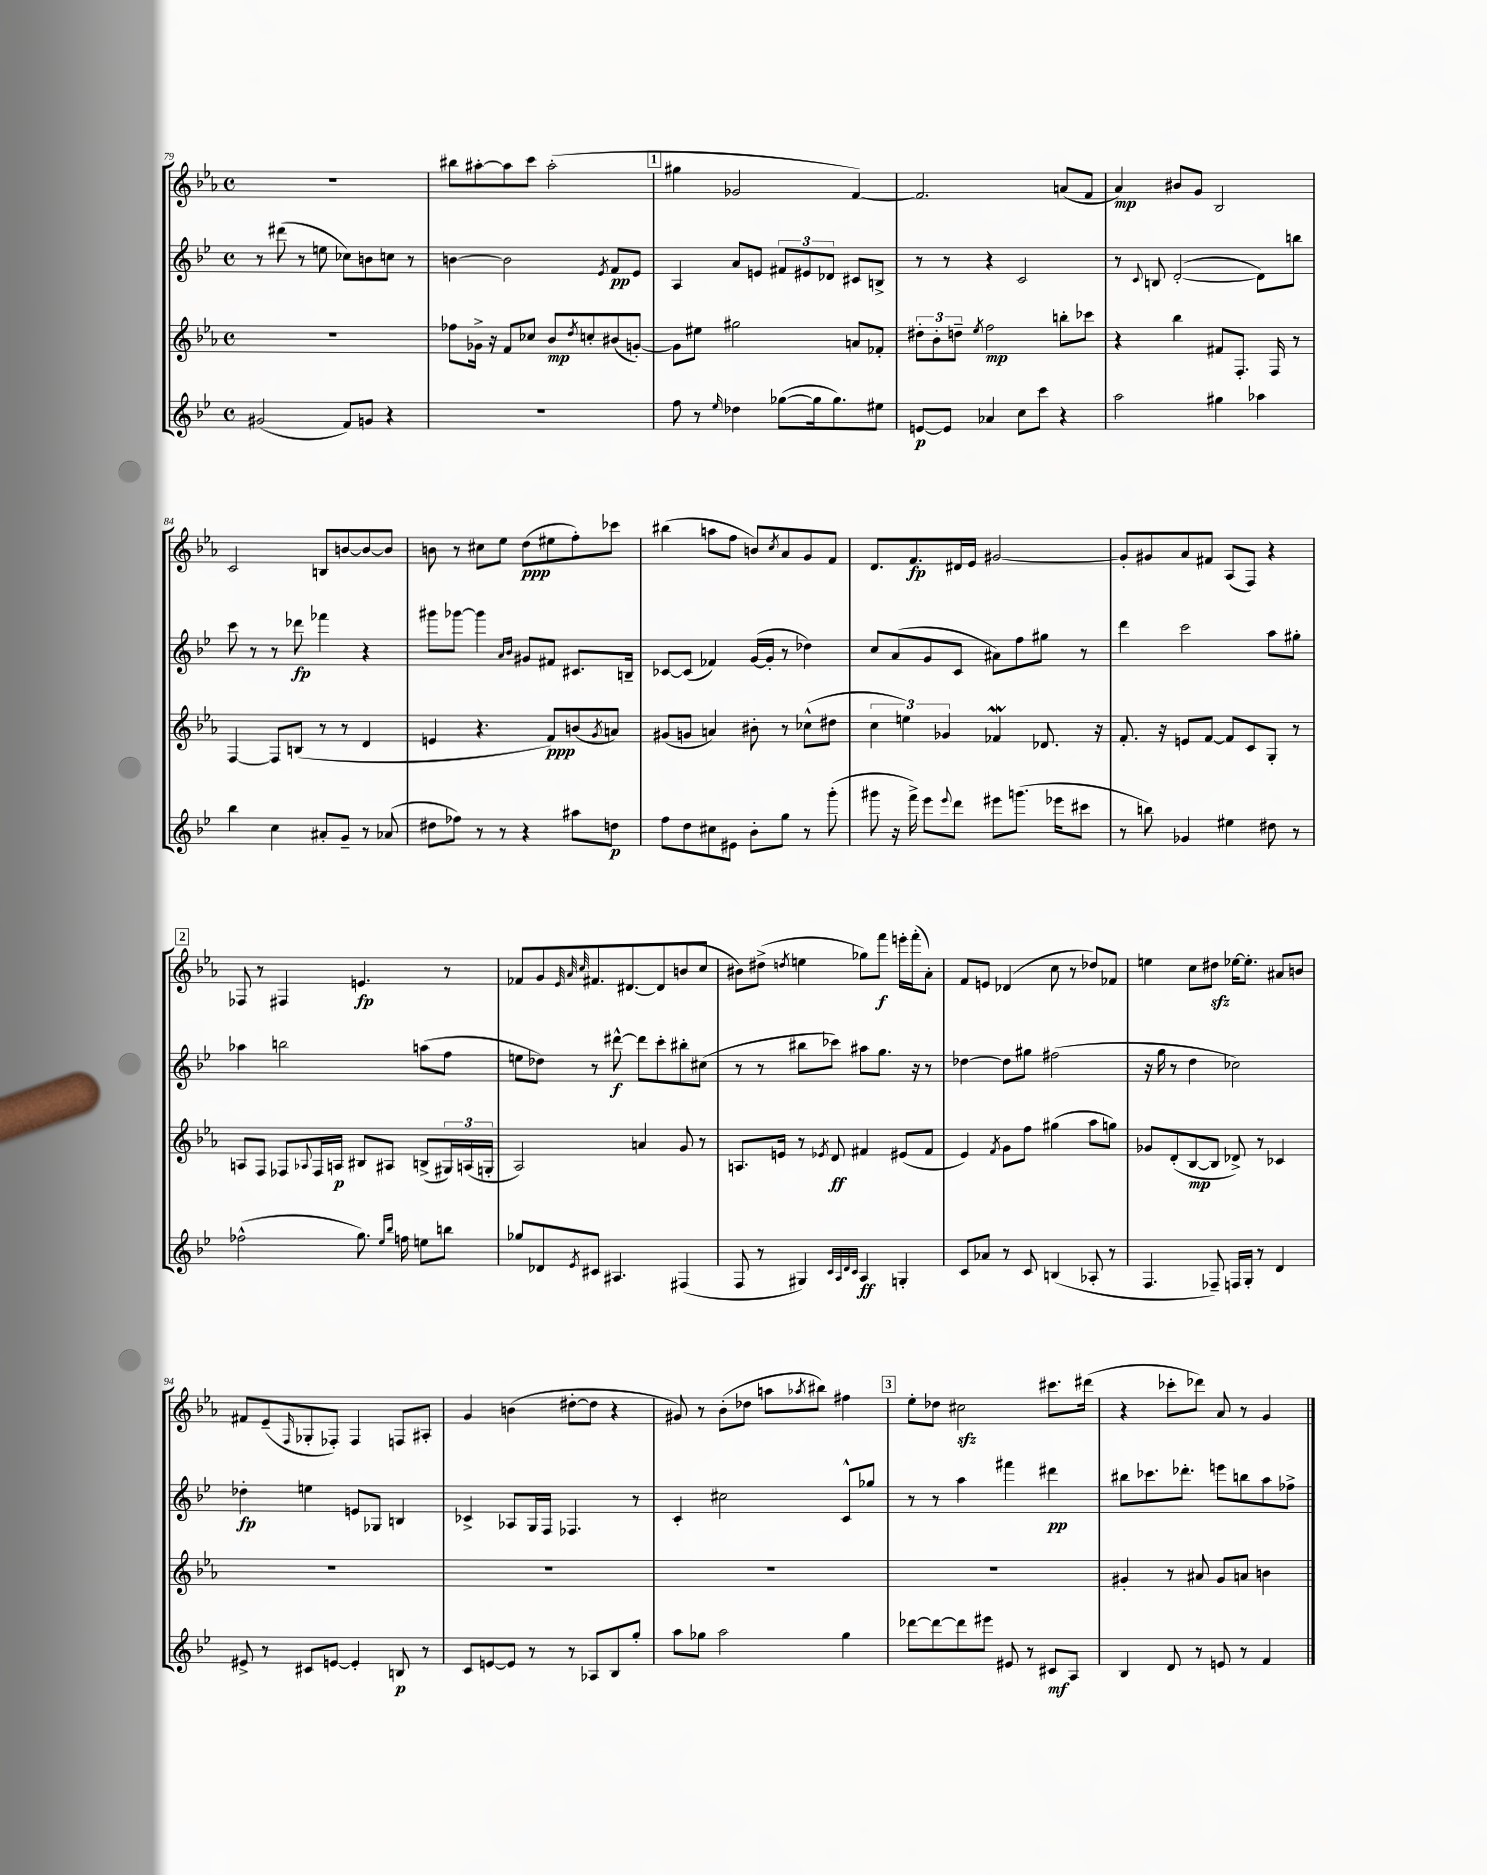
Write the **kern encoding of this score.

**kern	**kern	**kern	**kern
*staff4	*staff3	*staff2	*staff1
*clefG2	*clefG2	*clefG2	*clefG2
*k[b-e-]	*k[b-e-a-]	*k[b-e-]	*k[b-e-a-]
*M4/4	*M4/4	*M4/4	*M4/4
*met(c)	*met(c)	*met(c)	*met(c)
(2g#	1r	8r	1r
.	.	(8ddd#	.
.	.	8r	.
.	.	8ee	.
8f)	.	8cc-)	.
8g	.	8b	.
4r	.	8cc	.
.	.	8r	.
=	=	=	=
1r	8ff-	[4b	8bb#
.	16g-^	.	[8aa#'
.	16r	.	.
.	8f	2b]	8aa#]
.	8cc-	.	8ccc
.	8b-	.	(2aa#'
.	8qdd	.	.
.	8cc'	.	.
.	.	8qe-	.
.	(8b#	8f	.
.	[8g')	8e-	.
=	=	=	=
8ff	8g]	4A	4gg#
8r	8ee#	.	.
16qqee-	.	.	.
4dd-	2gg#	8a	2g-
.	.	8e	.
([8gg-	.	12f#	.
.	.	12e#	.
16gg-]	.	.	.
.	.	12d-	.
8.gg-)	.	.	.
.	8a	8c#	[4f)
8ee#	8f-'	8B^	.
=	=	=	=
[8e	12dd#'	8r	2.f]
.	12b-'	.	.
8e]	.	8r	.
.	12dd~	.	.
.	8qee-	.	.
4a-	2ff	4r	.
8cc	.	2c	.
8ccc	.	.	.
4r	8bb'	.	(8a
.	8ccc-	.	8f
=	=	=	=
2aa	4r	8r	4a-)
.	.	8qqc	.
.	.	8B	.
.	4bb-	([2d'	8b#
.	.	.	8g
4gg#	8f#	.	2B-
.	8.F'	.	.
4aa-	.	8d])	.
.	16F	.	.
.	8r	8bb	.
=	=	=	=
4bb-	[4F	8ccc	2c
.	.	8r	.
4cc	8F]	8r	.
.	(8B	8ddd-	.
8a#'	8r	4fff-	8B
8g~	8r	.	[8b
8r	4d	4r	8b_
(8a-	.	.	8b]
=	=	=	=
8dd#	4e	8ggg#	8b
8ff-)	.	[8ggg-	8r
8r	4.r	4ggg-]	8cc#
8r	.	.	8ee-
.	.	16qqa	.
.	.	16qqb-	.
4r	.	8g#	(8dd
.	8f)	8f#	8ee#
8aa#	(8b	8.c#	8ff')
.	8qg	.	.
8dd	8a)	.	8ccc-
.	.	16B~	.
=	=	=	=
8ff	(8g#	[8c-	(4bb#
8dd	8g	(8c-]	.
8cc#	4a)	4f-)	8aa
8e#	.	.	8ff
8b-'	8b#'	([16g	8b)
.	.	16g']	.
.	.	.	8qcc
8gg	8r	8r	8a-
8r	(8cc-^^	4dd-)	8g
(8ggg'	8dd#	.	8f
=	=	=	=
8ggg#	6cc	8cc	8.d
16r	.	(8a	.
.	6ee)	.	.
16fff^)	.	.	8.f
8eee-	.	8g	.
.	6g-	.	.
8qqeee-	.	.	.
8ddd	.	8c	16d#
.	.	.	16e-
8eee#	4f-	8a#)	[2g#
(8.ggg	.	8ff	.
.	8.d-	8gg#	.
16eee-	.	.	.
8ccc#	.	8r	.
.	16r	.	.
=	=	=	=
8r	8.f'	4ddd	8g#']
8bb)	.	.	8g#
.	16r	.	.
4g-	8e	2ccc	8a-
.	[8f	.	8f#
4ee#	8f]	.	(8A-
.	8c	.	8F)
8dd#	8G'	8aa	4r
8r	8r	8gg#'	.
=	=	=	=
(2ff-^^	8A	4aa-	8F-
.	8F	.	8r
.	8F-	2bb	4F#
.	8qqA-	.	.
.	16F-	.	.
.	16A	.	.
8.gg)	8B#	.	4.e
.	8A#	.	.
16qqee-	.	.	.
16qqbb-	.	.	.
16ff	.	.	.
8ee	(8B^	(8aa	.
8bb	24G#)	8ff	8r
.	(24A	.	.
.	24G'	.	.
=	=	=	=
8gg-	2A-)	8ee	8f-
8d-	.	8dd-)	8g
.	.	.	32qqe-
.	.	.	32qqa-
8qe-	.	.	32qqcc
8c#	.	8r	8.f#
4.A#	.	[8ddd#^^	.
.	.	.	[8.d#
.	4a	8ddd#]	.
.	.	8ccc'	8d#]
(4F#	8g	8bb#'	(8b
.	8r	(8cc#	8cc
=	=	=	=
8F	8.A	8r	8b#)
8r	.	8r	(8dd#^
.	16e	.	.
.	.	.	8qdd
4G#)	8r	8bb#	4ee
.	8qe-	.	.
.	8d	8ccc-)	.
32qqc	.	.	.
32qqA	.	.	.
32qqd	.	.	.
32qqc	.	.	.
4A	4f#	8aa#	8gg-)
.	.	8.gg	8fff
4G'	(8e#	.	16eee'
.	.	16r	(16fff'
.	8f#	8r	8a-')
=	=	=	=
8c	4e-)	[4dd-	8f
8a-	.	.	8e
.	8qf	.	.
8r	8g	8dd-]	(4d-
8c	8ff	8gg#	.
(4B	(4gg#	(2ff#	8cc
.	.	.	8r
8A-'	8aa-	.	8dd-)
8r	8gg)	.	8f-
=	=	=	=
4.F	8g-	16r	4ee
.	.	16gg	.
.	(8d'	8r	.
.	[8B-	4dd	8cc
8F-~)	8B-]	.	8dd#
16F	8d-^)	2cc-)	[16ee-
16G'	.	.	8.ee-']
8r	8r	.	.
4d	4c-	.	8a#
.	.	.	8b
=	=	=	=
8e#^	1r	4dd-'	8f#
8r	.	.	(8e-~
.	.	.	16qqF
8c#	.	4ee	8G-'
[8e	.	.	8F-')
4e']	.	8e	4F-
.	.	8G-	.
8B	.	4B	8F
8r	.	.	8A#'
=	=	=	=
8c	1r	4c-^	4g
[8e	.	.	.
8e]	.	8A-	(4b
8r	.	16G	.
.	.	16F	.
8r	.	4.F-	[8dd#'
8A-	.	.	8dd#]
8B-	.	.	4r
8gg'	.	8r	.
=	=	=	=
8aa	1r	4c'	8g#)
8gg-	.	.	8r
2aa	.	2cc#	(8b-'
.	.	.	8dd-
.	.	.	8aa
.	.	.	8qaa-
.	.	.	8bb#)
4gg-	.	8c^^	4ff#
.	.	8gg-	.
=	=	=	=
[8ddd-	1r	8r	8ee-'
8ddd-_	.	8r	8dd-
8ddd-]	.	4aa	2cc#
8eee#	.	.	.
8e#	.	4fff#	.
8r	.	.	.
8c#	.	4ddd#	8.ccc#
8A	.	.	.
.	.	.	(16ddd#
=	=	=	=
4B-	4g#'	8bb#	4r
.	.	8.ccc-	.
8d	8r	.	8ccc-'
.	.	8.ddd-'	.
8r	8a#	.	8ddd-)
8e	8g#	8eee	8a-
8r	8a	8bb	8r
4f	4b	8aa	4g
.	.	8ff-^	.
==	==	==	==
*-	*-	*-	*-
